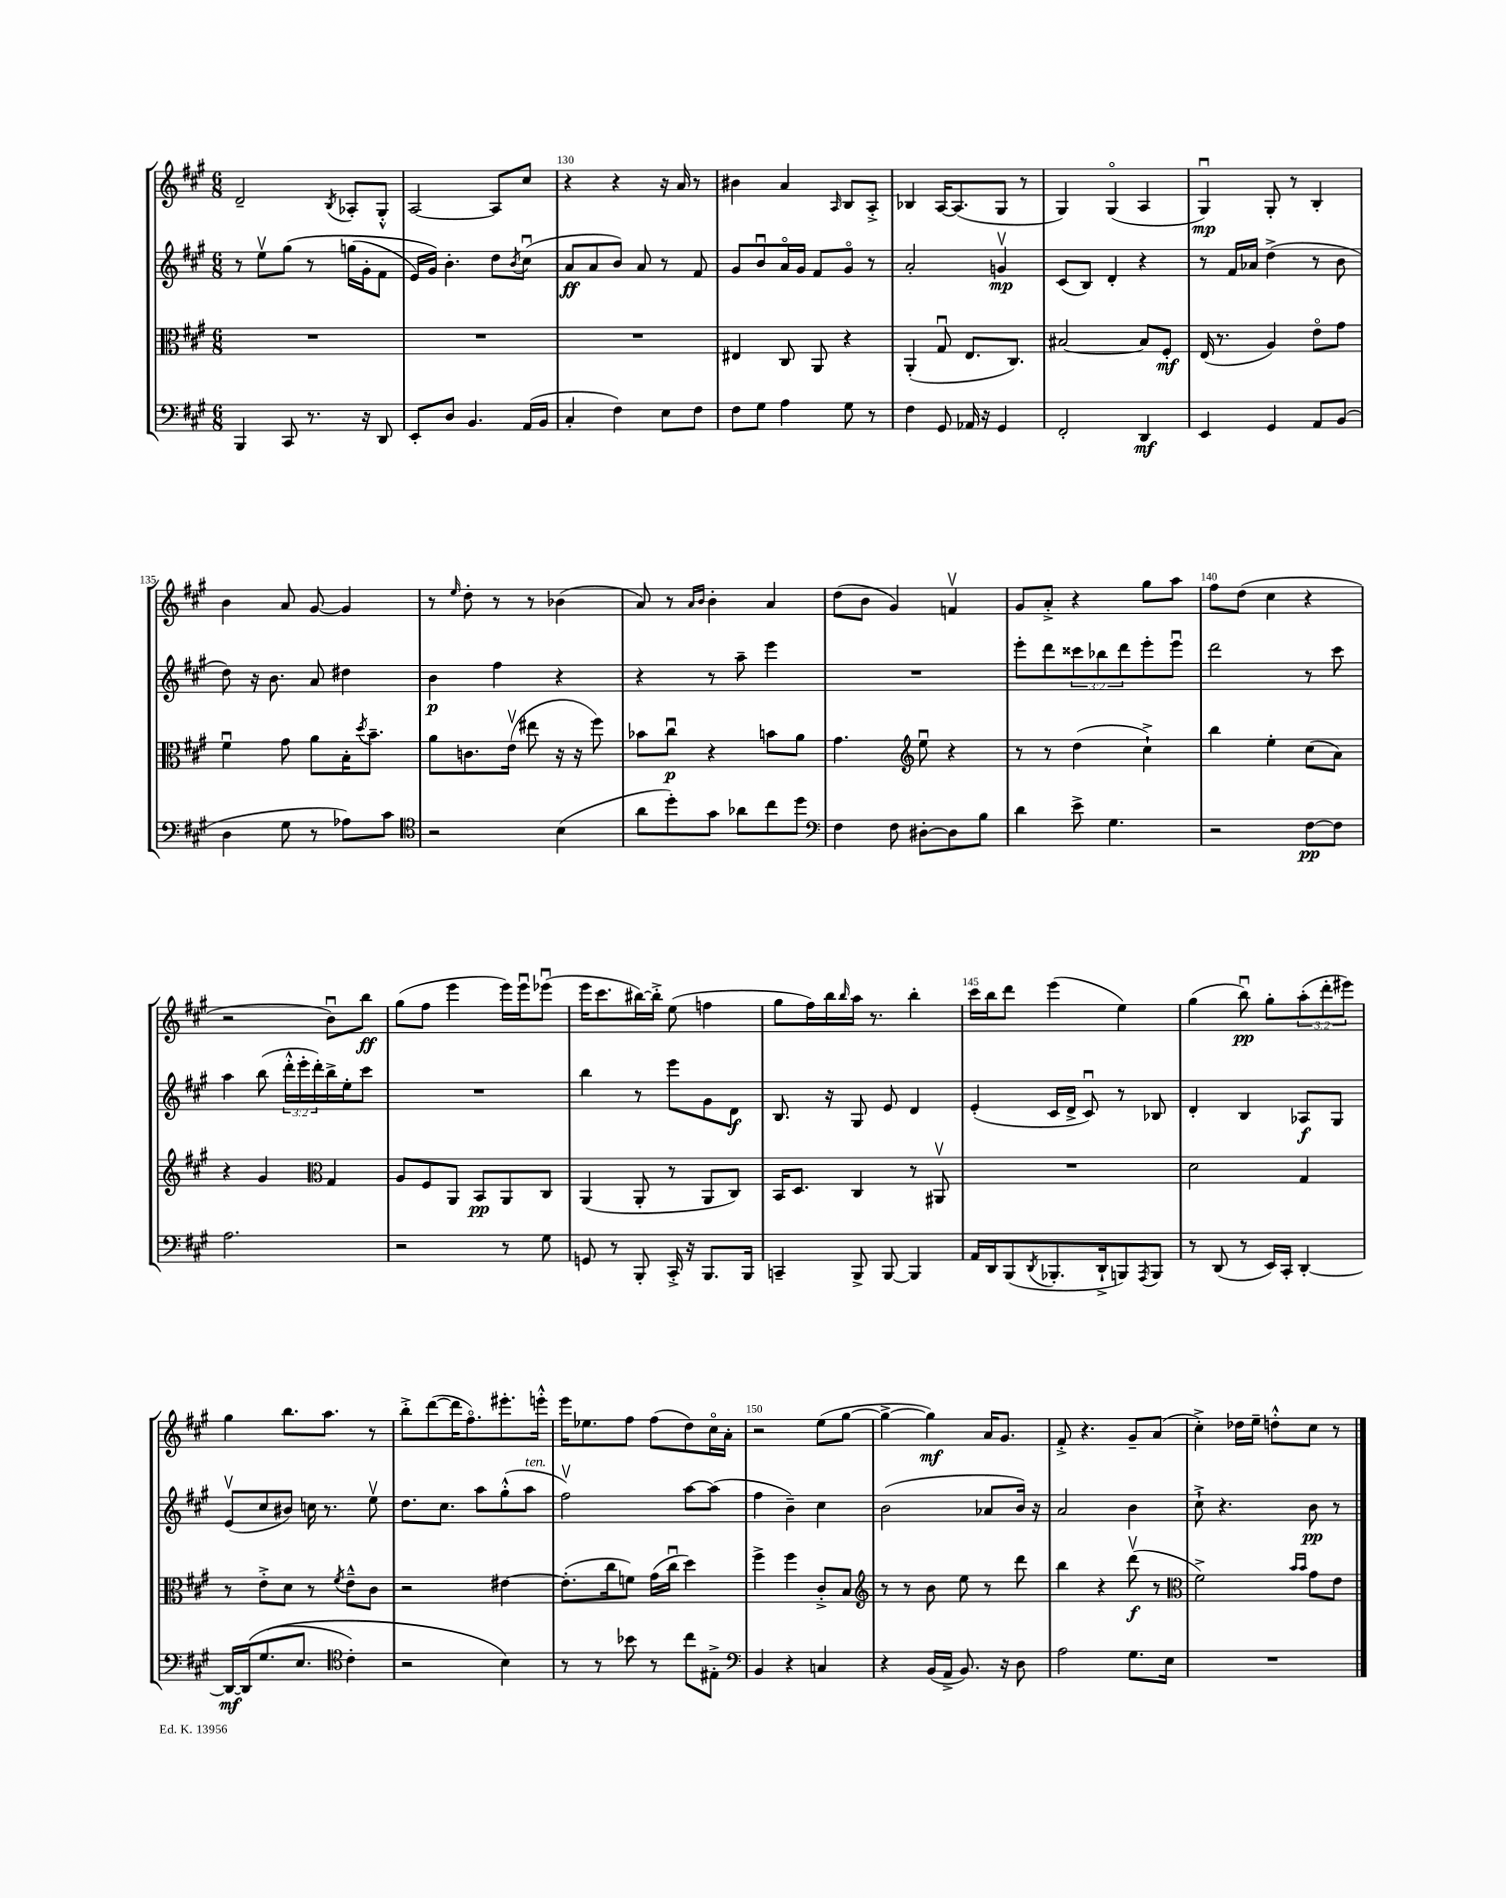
<<
\new StaffGroup <<
\new Staff = "s0" {
    \clef treble \key a \major \numericTimeSignature \time 6/8 \override Staff.TupletNumber.text = #tuplet-number::calc-fraction-text
    d'2-- \acciaccatura { b8 } aes8-. gis8-.-^ |
    a2~ a8 cis''8 |
    r4 r4 r16 a'16 r8 |
    bis'4 a'4 \grace { a16 } b8 a8-.-> |
    bes4 a16~ a8.( gis8 r8 |
    gis4) gis4\flageolet( a4 |
    gis4\downbow\mp) gis8-. r8 b4-. |
    b'4 a'8 gis'8~ gis'4 |
    r8 \grace { e''16 } d''8-. r8 r8 bes'4( |
    a'8) r8 \grace { a'16 b'16 } b'4-. a'4 |
    d''8( b'8 gis'4) f'4\upbow |
    gis'8 a'8-.-> r4 gis''8 a''8 |
    fis''8 d''8( cis''4 r4 |
    r2 b'8\downbow) b''8\ff |
    gis''8( fis''8 e'''4 e'''16) e'''16\downbow ees'''8\downbow( |
    e'''16 cis'''8. bis''16~) bis''16-.-> e''8( f''4 |
    gis''8 fis''16) b''16 \grace { b''16 } a''16 r8. b''4-. |
    cis'''16 b''16 d'''8 e'''4( e''4) |
    gis''4( b''8\downbow\pp) gis''8-. \tuplet 3/2 { a''8-.( d'''8-. eis'''8) } |
    gis''4 b''8. a''8. r8 |
    b''8-.-> d'''8~( d'''16 fis''8.\flageolet) eis'''8.-. e'''16-.-^ |
    e'''16 ees''8. fis''8 fis''8( d''8) cis''16\flageolet a'16-. |
    r2 e''8( gis''8~ |
    gis''4~-> gis''4\mf) a'16 gis'8. |
    fis'8-.-> r4. gis'8-- a'8( |
    cis''4-.->) des''16 e''16-- d''8-.-^ cis''8 r8 \bar "|." |
}
\new Staff = "s1" {
    \clef treble \key a \major \numericTimeSignature \time 6/8 \override Staff.TupletNumber.text = #tuplet-number::calc-fraction-text
    r8 e''8\upbow gis''8\( r8 g''16( gis'16-. fis'8 |
    e'16) gis'16\) b'4.-. d''8 \acciaccatura { b'8 } cis''8\downbow( |
    a'8\ff a'8 b'8) a'8 r8 fis'8 |
    gis'8 b'8\downbow a'16\flageolet gis'16 fis'8 gis'8\flageolet r8 |
    a'2-. g'4\upbow\mp |
    cis'8( b8) d'4-. r4 |
    r8 fis'16 aes'16 d''4->( r8 b'8 |
    d''8) r16 b'8. a'8 dis''4 |
    b'4\p fis''4 r4 |
    r4 r8 a''8-- e'''4 |
    R2. |
    e'''8-. d'''8 \tuplet 3/2 { cisis'''8 bes''8 d'''8 } e'''8-. e'''8\downbow |
    d'''2 r8 cis'''8 |
    a''4 b''8( \tuplet 3/2 { d'''16-.-^ e'''16-. d'''16-.) } b''16-> e''16-. cis'''8 |
    R2. |
    b''4 r8 e'''8 gis'8 d'8\f |
    b8. r16 gis8 e'8 d'4 |
    e'4-.( cis'16 d'16-> cis'8\downbow) r8 bes8 |
    d'4-. b4 aes8\f gis8 |
    e'8\upbow( cis''8 bis'8) c''16 r8. e''8\upbow |
    d''8. cis''8. a''8 gis''8-.-^( a''8^\markup { \italic "ten." } |
    fis''2\upbow) a''8~ a''8( |
    fis''4 b'4--) cis''4 |
    b'2( aes'8 b'16) r16 |
    a'2 b'4 |
    cis''8-!-> r4. b'8\pp r8 \bar "|." |
}
\new Staff = "s2" {
    \clef alto \key a \major \numericTimeSignature \time 6/8
    R2. |
    R2. |
    R2. |
    eis4 cis8 a,8 r4 |
    a,4-.( gis8\downbow e8. cis8.) |
    bis2~ bis8 fis8-.\mf |
    e16( r8. a4) e'8\flageolet gis'8 |
    fis'4\downbow gis'8 a'8 b16-. \acciaccatura { d''8 } b'8.-- |
    a'8 c'8. e'16\upbow( eis''8 r16 r16 fis''8) |
    bes'8 cis''8\downbow\p r4 b'8 a'8 |
    gis'4. \clef treble e''8\downbow r4 |
    r8 r8 d''4( cis''4-!->) |
    b''4 e''4-. cis''8( a'8) |
    r4 gis'4 \clef alto gis4 |
    a8 fis8 a,8 b,8\pp a,8 cis8 |
    a,4( a,8-. r8 a,8 cis8) |
    b,16 d8. cis4 r8 ais,8\upbow |
    R2. |
    d'2 gis4 |
    r8 e'8-.-> d'8 r8 \acciaccatura { fis'8 } e'8---^ cis'8 |
    r2 eis'4~ |
    eis'8.-.( cis''16 f'8) gis'16( cis''16\downbow d''4) |
    fis''4-> fis''4 cis'8-.-> b8 |
    \clef treble r8 r8 b'8 e''8 r8 d'''8 |
    b''4 r4 d'''8\upbow\f( r8 |
    \clef alto fis'2->) \grace { b'16 b'16 } gis'8 e'8 \bar "|." |
}
\new Staff = "s3" {
    \clef bass \key a \major \numericTimeSignature \time 6/8
    b,,4 cis,8 r8. r16 d,8 |
    e,8-. d8 b,4. a,16( b,16 |
    cis4-. fis4) e8 fis8 |
    fis8 gis8 a4 gis8 r8 |
    fis4 gis,8 aes,16 r16 gis,4 |
    fis,2-. d,4\mf |
    e,4 gis,4 a,8 b,8( |
    d4 gis8 r8 aes8) cis'8 |
    \clef tenor r2 b4( |
    a'8 d''8-.) gis'8 aes'8 cis''8 d''8 |
    \clef bass fis4 fis8 dis8~-. dis8 b8 |
    d'4 e'8-> gis4. |
    r2 fis8~\pp fis8 |
    a2. |
    r2 r8 gis8 |
    g,8 r8 b,,8-. cis,16-.-> r16 b,,8. b,,16 |
    c,4-- b,,8-> b,,8~ b,,4 |
    a,16 d,16 b,,8( \acciaccatura { d,8 } bes,,8.-. d,16-!-> b,,8) \acciaccatura { a,,8 } b,,8 |
    r8 d,8( r8 e,16) cis,16-. d,4~-. |
    d,16~\mf d,16\( gis8.( e8. \clef tenor cis'4-.) |
    r2 b4\) |
    r8 r8 bes'8 r8 cis''8 eis8-.-> |
    \clef bass b,4 r4 c4 |
    r4 b,16( a,16-> b,8.) r16 d8 |
    a2 gis8. e16 |
    R2. \bar "|." |
}
>>
>>
\layout { \context { \Score currentBarNumber = #128 \override BarNumber.break-visibility = ##(#f #t #t) barNumberVisibility = #(every-nth-bar-number-visible 5) } }
